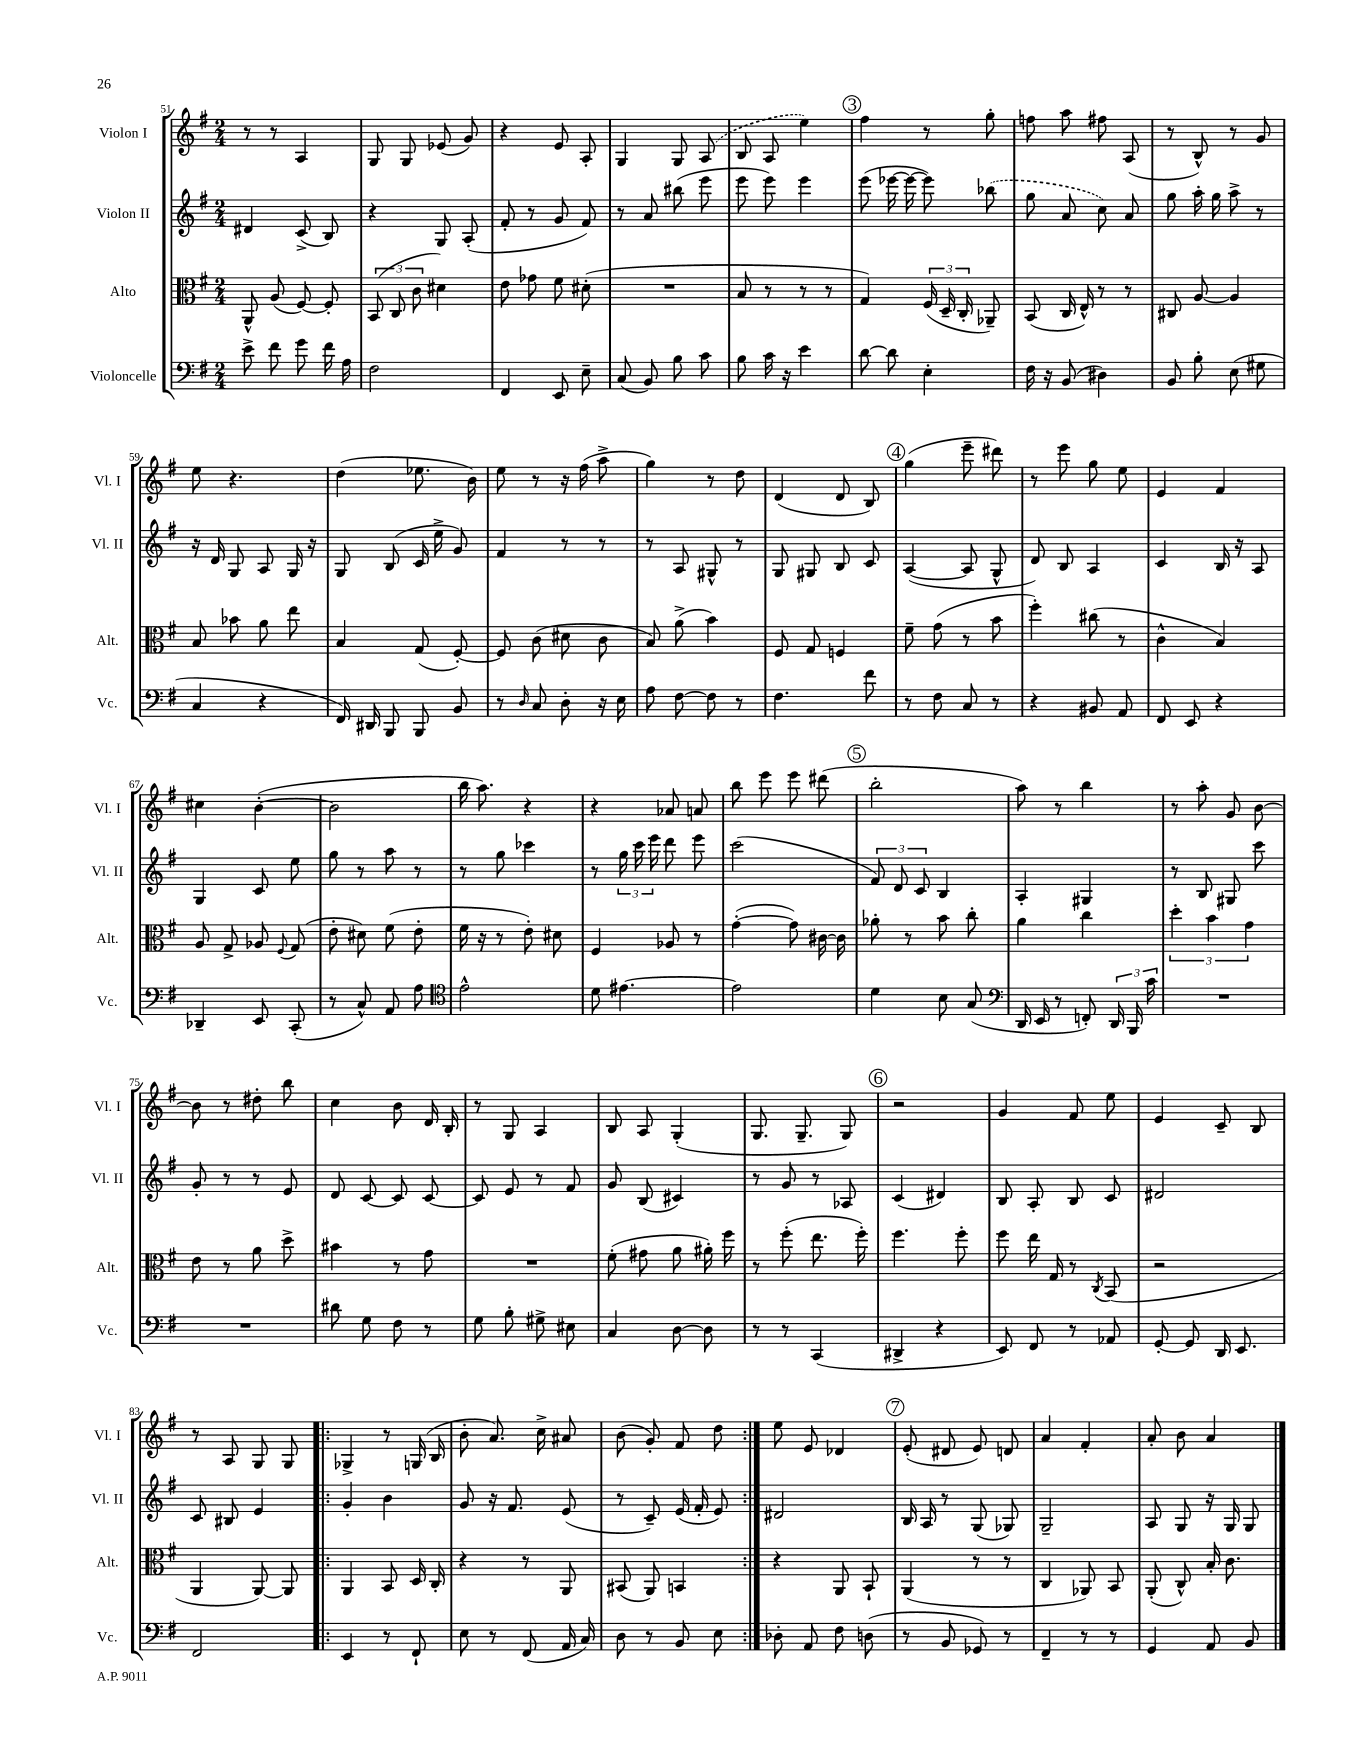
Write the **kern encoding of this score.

**kern	**kern	**kern	**kern
*part4	*part3	*part2	*part1
*staff4	*staff3	*staff2	*staff1
*I"Violoncelle	*I"Alto	*I"Violon II	*I"Violon I
*I'Vc.	*I'Alt.	*I'Vl. II	*I'Vl. I
*clefF4	*clefC3	*clefG2	*clefG2
*k[f#]	*k[f#]	*k[f#]	*k[f#]
*M2/4	*M2/4	*M2/4	*M2/4
=51	=51	=51	=51
8e^\	8AA^^/	4d#X/	8r
8f#\	(8A/	.	8r
8g\	[8F#/)	(8c^/	4A/
16f#\	8F#'/]	8B/)	.
16A\	.	.	.
=52	=52	=52	=52
2F#\	(12BB/	4r	8G/
.	12C/	.	.
.	.	.	8G/
.	12c\	.	.
.	4d#X\)	8G/	(8e-X/
.	.	(8A'/	8g/)
=53	=53	=53	=53
4FF#/	8e\	8f#'/	4r
.	8g-X\	8r	.
8EE/	8f#\	8g/	8e/
8E~\	(8d#X'\	8f#/)	8A'/
=54	=54	=54	=54
(8C/	2r	8r	4G/
8BB/)	.	8a/	.
8B\	.	(8bb#X\	8G/
8c\	.	8eee\	(8A/
=55	=55	=55	=55
8B\	8B/	8eee\	8B/
16c\	8r	8eee\)	8A/
16r	.	.	.
4e\	8r	4eee\	4ee\)
.	8r	.	.
!!LO:REH:place=s1:t=3
=56	=56	=56	=56
[8d\	4G/)	(8eee\	4ff#\
8d\]	.	[16eee-X\	.
.	.	16eee-\_	.
4E'\	(24F#/	8eee-\])	8r
.	24D~/	.	.
.	24C'/	.	.
.	8AA-X~/)	(8bb-X\	8gg'\
=57	=57	=57	=57
16F#\	(8BB/	8gg\	8ffn\
16r	.	.	.
(8BB/	16C/	8a/	8aa\
.	16E^^/)	.	.
4D#X\)	8r	8cc\)	8ff#X\
.	8r	8a/	(8A/
=58	=58	=58	=58
8BB/	8C#X/	8gg\	8r
8B'\	[8A/	16aa'\	8B^^/)
.	.	16gg\	.
(8E\	4A/]	8aa^\	8r
8G#X\	.	8r	8g/
!!LO:LB:g=z
=59	=59	=59	=59
4C/	8B/	16r	8ee\
.	.	16d/	.
.	8b-X\	8G/	4.r
4r	8a\	8A/	.
.	8ee\	16G/	.
.	.	16r	.
=60	=60	=60	=60
16FF#/)	4B/	8G/	(4dd\
16DD#X/	.	.	.
8BBB/	.	(8B/	.
8BBB/	(8G/	16c/	8.ee-X\
.	.	16ee^\	.
8BB/	[8F#'/)	8g/)	.
.	.	.	16b\)
=61	=61	=61	=61
8r	8F#/]	4f#/	8ee\
16qqD/	.	.	.
8C/	(8c\	.	8r
8D'\	8d#X\	8r	16r
.	.	.	(16ff#\
16r	8c\	8r	8aa^\
16E\	.	.	.
=62	=62	=62	=62
8A\	8B/)	8r	4gg\)
[8F#\	(8a^\	8A/	.
8F#\]	4b\)	8G#X^^/	8r
8r	.	8r	8dd\
=63	=63	=63	=63
4.F#\	8F#/	8G/	(4d/
.	8G/	8G#X/	.
.	4Fn/	8B/	8d/
8f#\	.	8c/	8B/)
!!LO:REH:place=s1:t=4
=64	=64	=64	=64
8r	8f#~\	([4A/	(4gg\
8F#\	(8g\	.	.
8C/	8r	8A/]	8eee~\
8r	8b\	8G^^/	8ddd#X\)
=65	=65	=65	=65
4r	4ff#'\)	8d/)	8r
.	.	8B/	8eee\
8BB#X/	(8cc#X\	4A/	8gg\
8AA/	8r	.	8ee\
=66	=66	=66	=66
8FF#/	4c^^\	4c/	4e/
8EE/	.	.	.
4r	4B/)	16B/	4f#/
.	.	16r	.
.	.	8A/	.
!!LO:LB:g=z
=67	=67	=67	=67
4DD-X~/	8A/	4G/	4cc#X\
.	8G^/	.	.
8EE/	8A-X/	8c/	([4b'\
.	8qqF#/	.	.
(8CC'/	(8G/	8ee\	.
=68	=68	=68	=68
8r	8e'\	8gg\	2b\]
8C^^/)	8d#X\)	8r	.
8AA/	(8f#\	8aa\	.
8A\	8e'\	8r	.
=69	=69	=69	=69
*clefC4	*	*	*
2e^^\	16f#\	8r	16bb\
.	16r	.	8.aa\)
.	8r	8gg\	.
.	8e'\)	4ccc-X\	4r
.	8d#X\	.	.
=70	=70	=70	=70
8d\	4F#/	8r	4r
[4.e#X\	.	24gg\	.
.	.	24ccc\	.
.	.	24eee\	.
.	8A-X/	8ddd\	8a-X/
.	8r	8eee\	8an/
=71	=71	=71	=71
2e#\]	([4g'\	(2ccc\	8bb\
.	.	.	8eee\
.	8g\])	.	8eee\
.	[16c#X\	.	(8ddd#X\
.	16c#\]	.	.
!!LO:REH:place=s1:t=5
=72	=72	=72	=72
4d\	8a-X'\	12f#/)	2bb'\
.	.	12d/	.
.	8r	.	.
.	.	12c/	.
8B\	8b\	4B/	.
(8G/	8cc'\	.	.
=73	=73	=73	=73
*clefF4	*	*	*
16DD/	4a\	4A'/	8aa\)
16EE/	.	.	.
8r	.	.	8r
8FFn'/)	4cc\	4G#X/	4bb\
24DD/	.	.	.
24BBB/	.	.	.
24c\	.	.	.
=74	=74	=74	=74
2r	6dd'\	8r	8r
.	.	8B/	8aa'\
.	6b\	.	.
.	.	8G#X/	8g/
.	6g\	.	.
.	.	8ccc\	[8b\
!!LO:LB:g=z
=75	=75	=75	=75
2r	8e\	8g'/	8b\]
.	8r	8r	8r
.	8a\	8r	8dd#X'\
.	8dd^\	8e/	8bb\
=76	=76	=76	=76
8d#X\	4b#X\	8d/	4cc\
8G\	.	[8c/	.
8F#\	8r	8c/]	8b\
8r	8g\	[8c/	16d/
.	.	.	16B'/
=77	=77	=77	=77
8G\	2r	8c/]	8r
8B'\	.	8e/	8G/
8G#X^\	.	8r	4A/
8E#X\	.	8f#/	.
=78	=78	=78	=78
4C/	(8f#'\	8g/	8B/
.	8g#X\	(8B/	8A/
[8D\	8a\	4c#X/)	(4G'/
8D\]	16a#X'\)	.	.
.	16ff#\	.	.
=79	=79	=79	=79
8r	8r	8r	8.G/
8r	(8ff#'\	8g/	.
.	.	.	8.G~/
(4CC/	8.ee\	8r	.
.	.	8A-X/	8G/)
.	16ff#'\)	.	.
!!LO:REH:place=s1:t=6
=80	=80	=80	=80
4DD#X^/	4.ff#\	(4c/	2r
4r	.	4d#X/)	.
.	8ff#'\	.	.
=81	=81	=81	=81
8EE/)	8ff#\	8B/	4g/
8FF#/	16ee\	8A'/	.
.	16G/	.	.
8r	8r	8B/	8f#/
.	8qC/	.	.
8AA-X/	(8BB/	8c/	8ee\
=82	=82	=82	=82
[8GG'/	2r	2d#X/	4e/
8GG/]	.	.	.
16DD/	.	.	8c~/
8.EE/	.	.	.
.	.	.	8B/
!!LO:LB:g=z
=83	=83	=83	=83
2FF#/	4AA/	8c/	8r
.	.	8B#X/	8A/
.	[8AA/)	4e/	8G/
.	8AA/]	.	8G/
=84!|:	=84!|:	=84!|:	=84!|:
4EE/	4AA/	4g'/	4G-X^/
8r	8BB/	4b\	8r
8FF#`/	16D/	.	(16Gn/
.	16C'/	.	16B/
=85	=85	=85	=85
8E\	4r	8g/	8b'\
8r	.	16r	8.a/)
.	.	8.f#/	.
(8FF#/	8r	.	.
.	.	.	16cc^\
16AA/	8AA/	(8e/	8a#X/
16C/)	.	.	.
=86	=86	=86	=86
8D\	(8BB#X/	8r	(8b\
8r	8AA/)	8c~/)	8g'/)
8BB/	4BBn/	(16e/	8f#/
.	.	16f#'/	.
8E\	.	8e/)	8dd\
=87:|!	=87:|!	=87:|!	=87:|!
8D-X'\	4r	2d#X/	8ee\
8AA/	.	.	8e/
8F#\	8AA/	.	4d-X/
(8Dn\	8BB`/	.	.
!!LO:REH:place=s1:t=7
=88	=88	=88	=88
8r	(4AA/	16B/	(8e'/
.	.	16A/	.
8BB/	.	8r	8d#X/
8GG-X/)	8r	(8G/	8e/)
8r	8r	8G-X/)	8dn/
=89	=89	=89	=89
4FF#~/	4C/	2G~/	4a/
8r	8AA-X/)	.	4f#'/
8r	8BB/	.	.
=90	=90	=90	=90
4GG/	(8AA'/	8A/	8a'/
.	8C^^/)	8G/	8b\
8AA/	16B'/	16r	4a/
.	8.c\	16G/	.
8BB/	.	8G/	.
==	==	==	==
*-	*-	*-	*-
